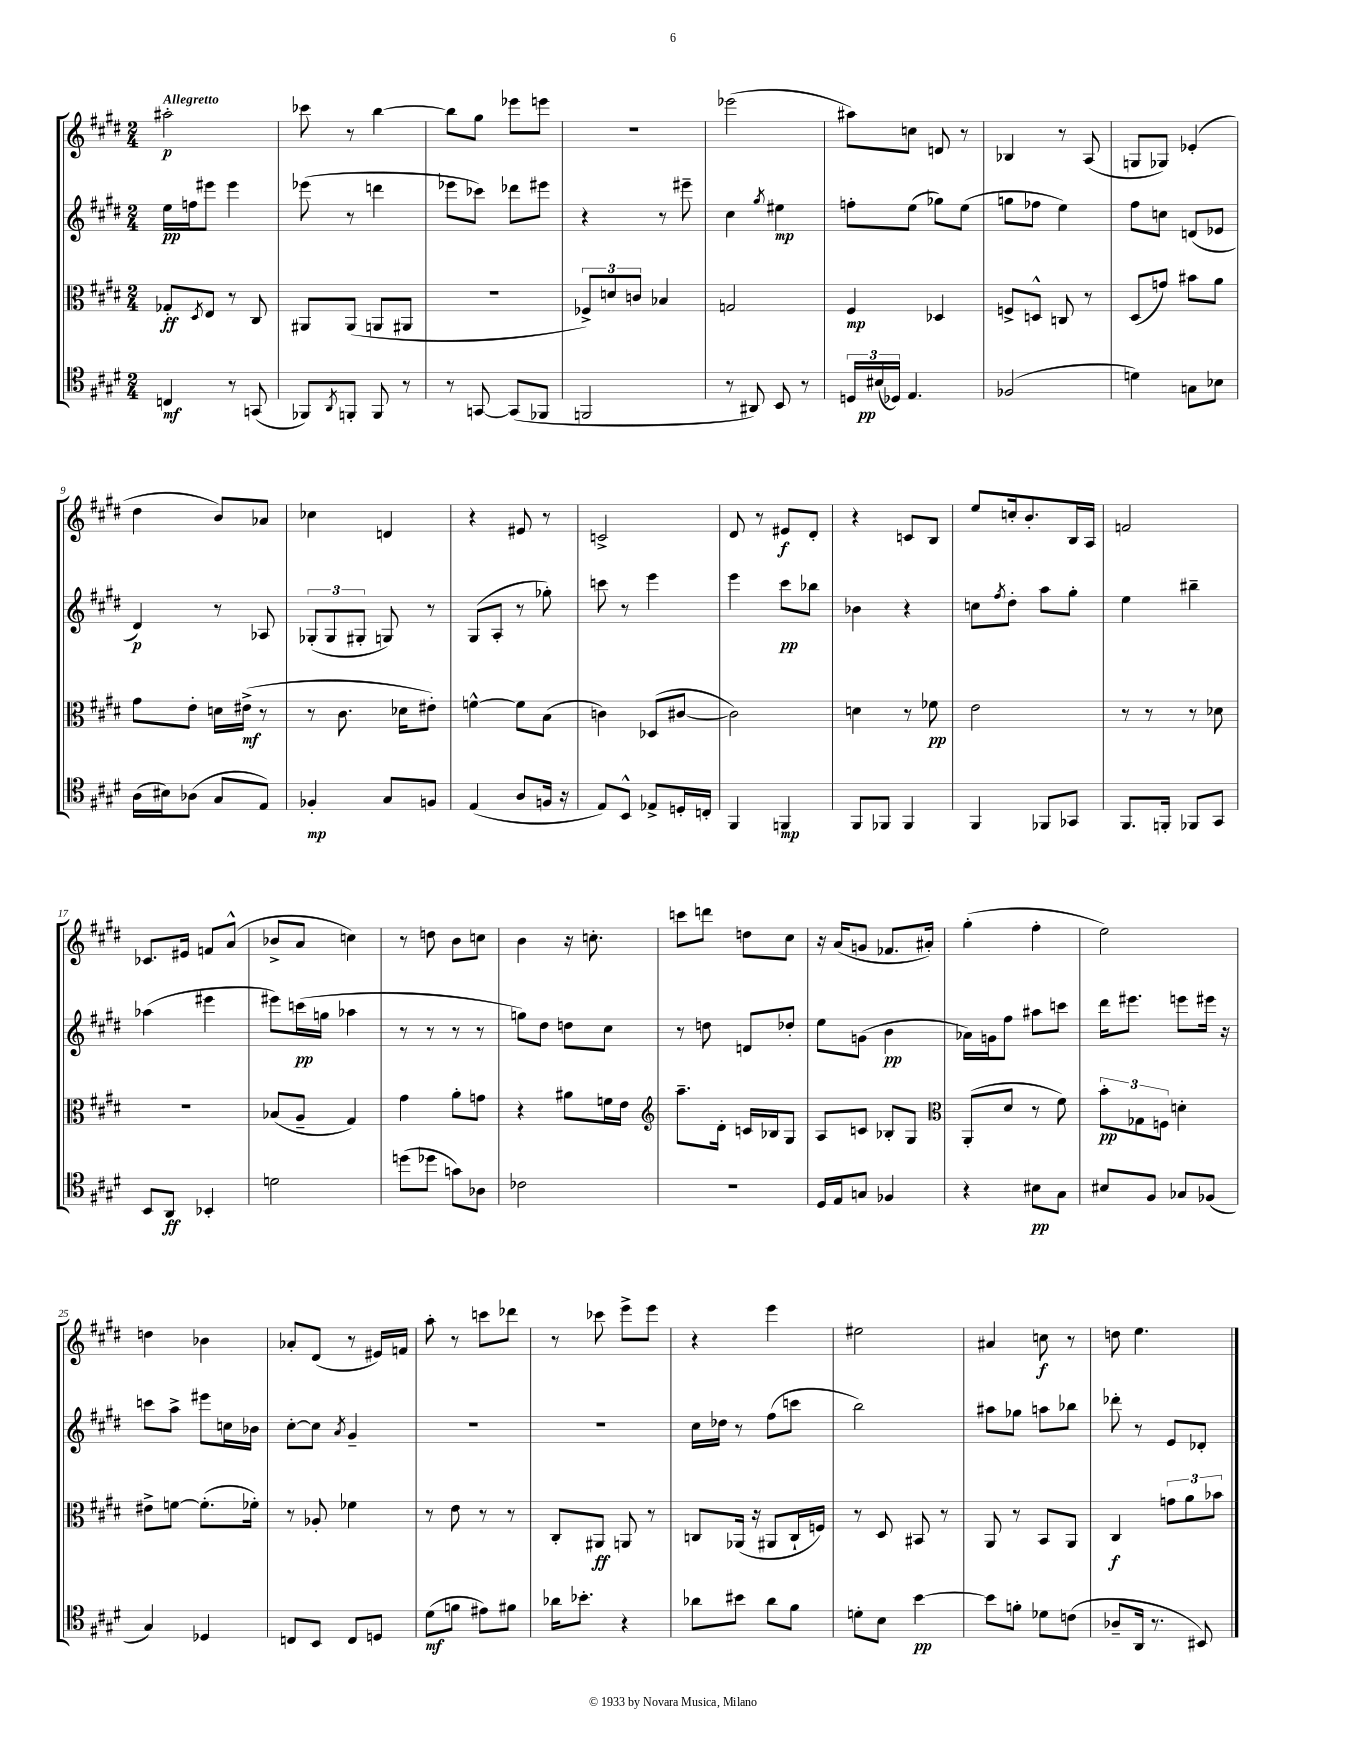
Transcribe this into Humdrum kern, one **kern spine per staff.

**kern	**kern	**kern	**kern
*staff4	*staff3	*staff2	*staff1
*clefC4	*clefC3	*clefG2	*clefG2
*k[f#c#g#d#]	*k[f#c#g#d#]	*k[f#c#g#d#]	*k[f#c#g#d#]
*M2/4	*M2/4	*M2/4	*M2/4
4C	8G-'	16ee	2aa#'
.	.	16ff	.
.	8qD#	.	.
.	8E	8eee#	.
8r	8r	4eee#	.
(8GG	8C#	.	.
=	=	=	=
8FF-)	8AA#	(8eee-	8ccc-
8qAA	.	.	.
8FF'	(8AA#	8r	8r
8FF	8AA	4ddd	[4bb
8r	8AA#	.	.
=	=	=	=
8r	2r	8eee-	8bb]
[8GG	.	8ccc-)	8gg#
(8GG]	.	8ddd-	8eee-
8FF-	.	8eee#	8eee
=	=	=	=
2FF	12F-^)	4r	2r
.	12d	.	.
.	12c	.	.
.	4B-	8r	.
.	.	8eee#~	.
=	=	=	=
8r	2G	4cc#	(2eee-
8AA#)	.	.	.
.	.	8qgg#	.
8BB	.	4ee#	.
8r	.	.	.
=	=	=	=
24D	4F#	8ff'	8aa#)
(24B#	.	.	.
24D-)	.	.	.
4.E	.	(8ee	8cc
.	4D-	8gg-)	8d
.	.	(8ee	8r
=	=	=	=
(2F-	8F^	8gg	4B-
.	8D^^	8ff-	.
.	8C	4ee)	8r
.	8r	.	(8A
=	=	=	=
4d)	(8D#	8ff#	8G
.	8g)	8cc	8G-)
8G	8b#	(8d	(4e-'
8B-	8a	8e-	.
=	=	=	=
(16A	8g#	4d#)	4dd#
16B#)	.	.	.
(8A-	8e'	.	.
8G#	16d	8r	8b)
.	(16e#^	.	.
8E)	8r	8A-	8a-
=	=	=	=
4F-'	8r	(12G-'	4cc-
.	.	12G-	.
.	8.c#	.	.
.	.	12G#'	.
8G#	.	8G)	4d
.	16d-	.	.
8F	8e#')	8r	.
=	=	=	=
(4E	[4f^^	(8G#	4r
.	.	8A'	.
8A	8f]	8r	8e#
16F	(8B	8gg-')	8r
16r	.	.	.
=	=	=	=
8E)	4c)	8ccc	2c^
8BB^^	.	8r	.
8E-^	(8D-	4eee	.
16D'	[8c#	.	.
16C'	.	.	.
=	=	=	=
4FF#	2c#])	4eee	8d#
.	.	.	8r
4FF	.	8ccc#	8e#
.	.	8bb-	8d#'
=	=	=	=
8FF#	4d	4b-	4r
8FF-	.	.	.
4FF-	8r	4r	8c
.	8f-	.	8B
=	=	=	=
4FF#	2e	8cc	8ee
.	.	8qff#	.
.	.	8dd#'	16cc'
.	.	.	8.b'
8FF-	.	8aa	.
8GG-	.	8gg#'	16B
.	.	.	16A
=	=	=	=
8.FF#	8r	4ee	2f
.	8r	.	.
16FF'	.	.	.
8FF-	8r	4bb#~	.
8GG#	8d-	.	.
=	=	=	=
8BB	2r	(4aa-	8.c-
8AA	.	.	.
.	.	.	16e#
4BB-'	.	4eee#	8f
.	.	.	(8a^^
=	=	=	=
2d	(8B-	8eee#)	8b-^
.	8A~	(16ccc	8a
.	.	16gg	.
.	4G#)	4aa-	4cc)
=	=	=	=
(8dd	4g#	8r	8r
8dd-	.	8r	8dd
8g)	8a'	8r	8b
8A-	8g	8r	8cc
=	=	=	=
2c-	4r	8gg)	4b
.	.	8dd#	.
.	8a#	8dd	16r
.	.	.	8.cc'
.	16f	8cc#	.
.	16e	.	.
=	=	=	=
*	*clefG2	*	*
2r	8.aa~	8r	8ccc
.	.	8dd	8ddd
.	16d#'	.	.
.	16c	8d	8dd
.	16B-	.	.
.	8G#	8dd-'	8cc#
=	=	=	=
16D#	8A	8ee	16r
16E	.	.	(16a
8G	8c	(8g	8g
4F-	8B-'	4b	8.f-
.	8G#	.	.
.	.	.	16a#')
=	=	=	=
*	*clefC3	*	*
4r	(8AA'	16a-)	(4gg#'
.	.	16g	.
.	8d#	8ff#	.
8B#	8r	8aa#	4ff#'
8G#	8f#)	8ccc	.
=	=	=	=
8B#	12b'	16ddd#	2ee)
.	.	8.eee#	.
.	12G-	.	.
8F#	.	.	.
.	12F	.	.
8G-	4d'	8eee	.
(8F-	.	16eee#	.
.	.	16r	.
=	=	=	=
4G#)	8e#^	8ccc	4dd
.	[8f	8aa^	.
4D-	(8.f']	8eee#	4b-
.	.	16cc	.
.	16f-')	16b-	.
=	=	=	=
8C	8r	[8cc#'	8a-'
8BB	8A-'	8cc#]	(8d#
.	.	8qa	.
8C	4f-	4g#~	8r
8D	.	.	16e#)
.	.	.	16f
=	=	=	=
(8d#	8r	2r	8aa'
8f	8e	.	8r
8e#)	8r	.	8ccc
8f#	8r	.	8ddd-
=	=	=	=
16a-	8C#'	2r	8r
8.b-'	.	.	.
.	8AA#	.	8ccc-
4r	8AA	.	8eee^
.	8r	.	8eee
=	=	=	=
8a-	8C	16cc#	4r
.	.	16dd-	.
8b#	(16AA-	8r	.
.	16r	.	.
8a-	8AA#	(8ff#	4eee
8f#	16C`	8ccc	.
.	16F)	.	.
=	=	=	=
8d'	8r	2bb)	2ee#
8B	8D#	.	.
[4b	8BB#	.	.
.	8r	.	.
=	=	=	=
8b]	8AA	8aa#	4a#
8f'	8r	8gg-	.
8d-	8BB	8aa	8cc
(8c	8AA	8bb-	8r
=	=	=	=
8A-~	4C#	8ddd-'	8dd
16AA	.	8r	4.ee
8.r	.	.	.
.	12g	8e	.
.	12a	.	.
8BB#)	.	8d-'	.
.	12b-	.	.
==	==	==	==
*-	*-	*-	*-
